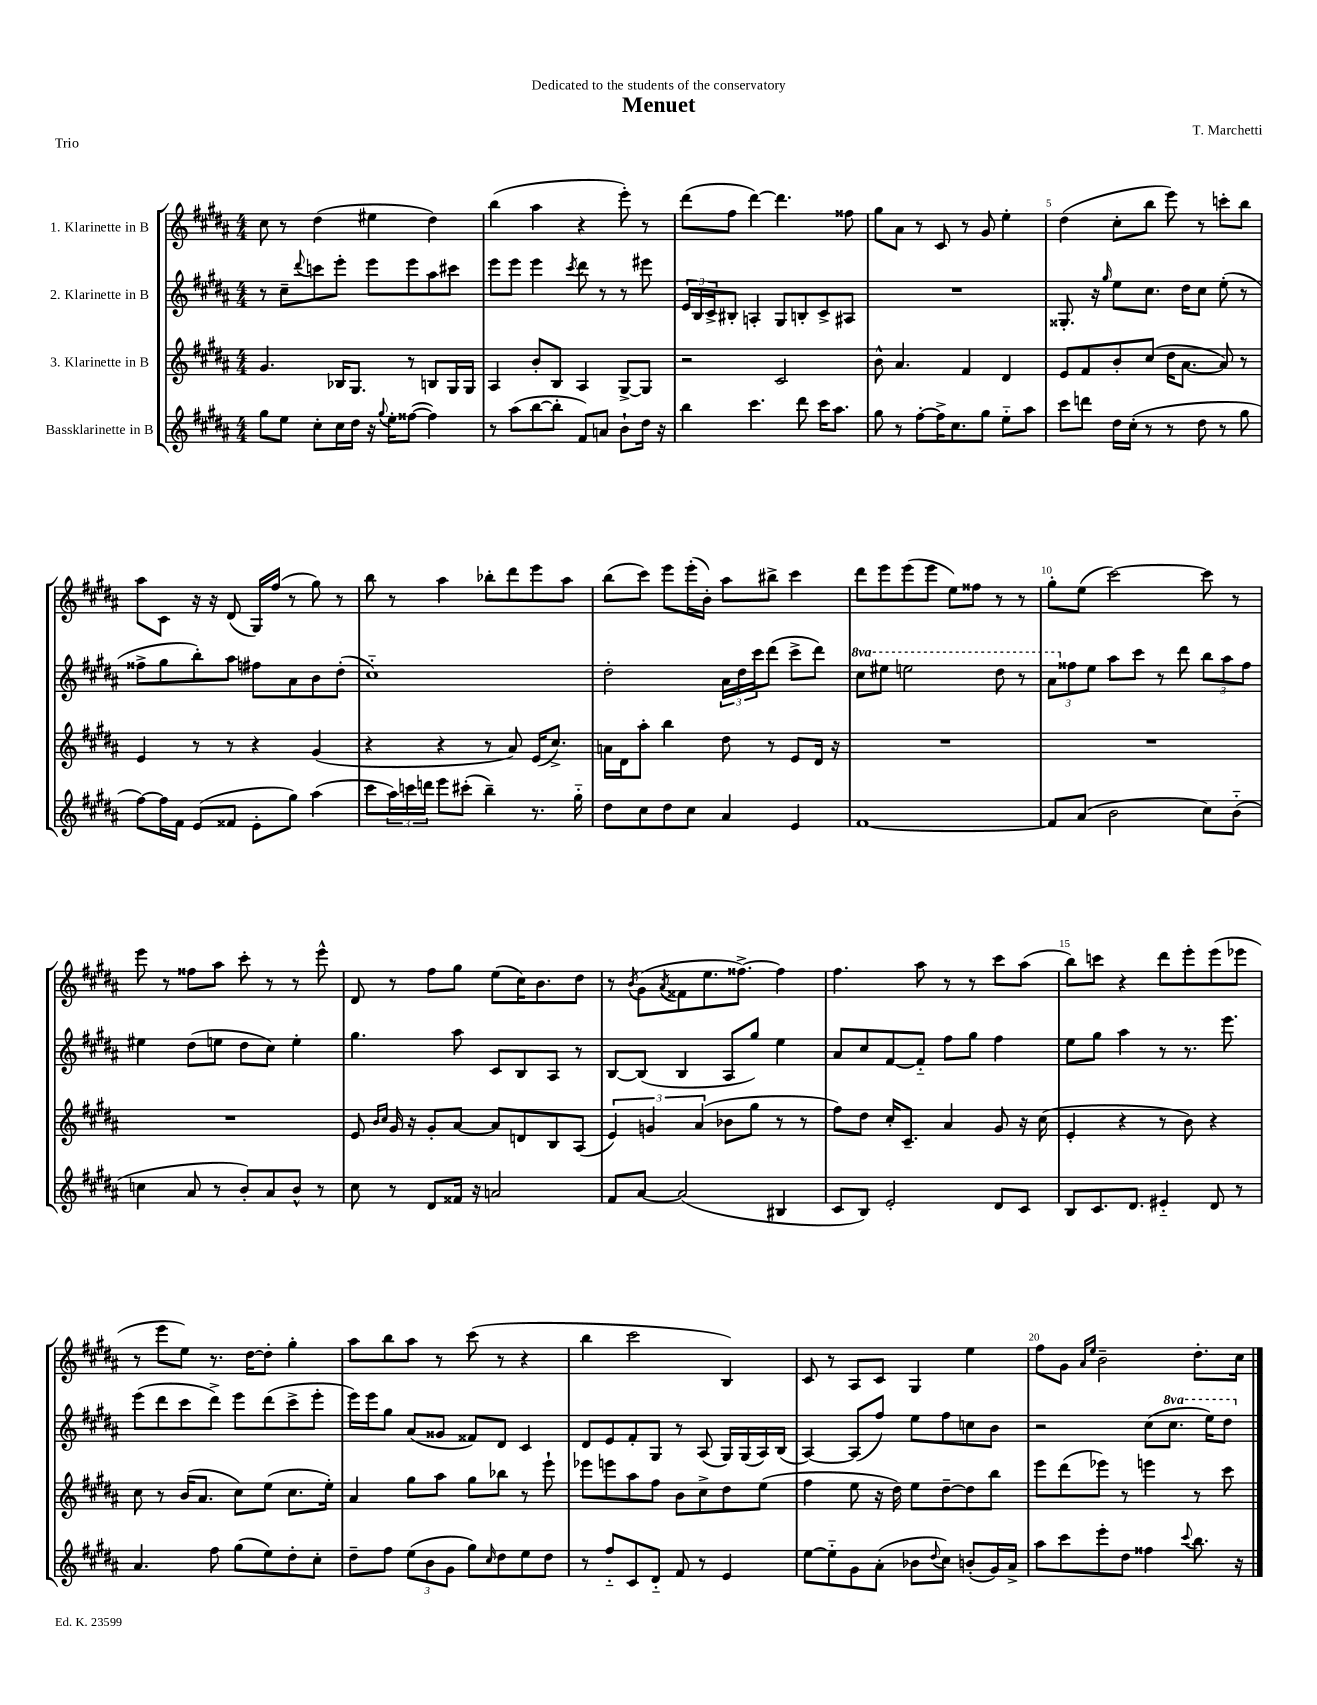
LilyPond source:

\header { title = "Menuet" composer = "T. Marchetti" dedication = "Dedicated to the students of the conservatory" piece = "Trio" }
<<
\new StaffGroup <<
\new Staff = "s0" \with { instrumentName = "1. Klarinette in B" } {
    \clef treble \key b \major \numericTimeSignature \time 4/4
    cis''8 r8 dis''4( eis''4 dis''4) |
    b''4( ais''4 r4 e'''8-.) r8 |
    dis'''8( fis''8 dis'''4~) dis'''4. fisis''8 |
    gis''8 ais'8 r8 cis'8 r8 gis'8 e''4-. |
    dis''4( cis''8-. b''8 e'''8) r8 c'''8-. b''8 |
    ais''8 cis'8 r16 r16 dis'8( gis16) fis''16( r8 gis''8) r8 |
    b''8 r8 ais''4 bes''8-. dis'''8 e'''8 ais''8 |
    b''8( cis'''8) e'''8 e'''16-.( b'16-.) ais''8 bis''8-> cis'''4 |
    dis'''8 e'''8 e'''8( e'''8 e''8) fisis''8 r8 r8 |
    gis''8-. e''8( cis'''2~) cis'''8 r8 |
    e'''8 r8 fisis''8 ais''8 cis'''8-. r8 r8 e'''8-^ |
    dis'8 r8 fis''8 gis''8 e''8( cis''16) b'8. dis''8 |
    r8 \acciaccatura { b'8 } gis'8( \acciaccatura { ais'8 } fisis'8 e''8. fisis''8.~->) fisis''4 |
    fis''4. ais''8 r8 r8 cis'''8 ais''8( |
    b''8) c'''8 r4 dis'''8 e'''8-. e'''8( ees'''8 |
    r8 e'''8 e''8) r8. dis''16~ dis''8-. gis''4-. |
    ais''8 b''8 ais''8 r8 cis'''8( r8 r4 |
    b''4 cis'''2 b4) |
    cis'8 r8 ais8 cis'8 gis4 e''4 |
    fis''8 gis'8 \grace { ais'16 e''16 } b'2-- dis''8.-. cis''16 \bar "|." |
}
\new Staff = "s1" \with { instrumentName = "2. Klarinette in B" } {
    \clef treble \key b \major \numericTimeSignature \time 4/4 \set Staff.ottavationMarkups = #ottavation-simple-ordinals
    r8 cis''8-- \appoggiatura { dis'''8 } c'''8 e'''8-. e'''8 e'''8 ais''8 cis'''8 |
    e'''8 e'''8 e'''4 \acciaccatura { cis'''8 } dis'''8 r8 r8 eis'''8 |
    \tuplet 3/2 { e'16 b16 cis'16-> } bis8-. a4-. gis8 b8-. cis'8-> ais8 |
    R1 |
    gisis8.-. r16 \grace { gis''16 } e''8 cis''8. dis''16 cis''8 e''8-.( r8 |
    fisis''8-> gis''8 b''8-.) ais''8 fis''8 ais'8 b'8 dis''8-.( |
    cis''1-_) |
    dis''2-. \tuplet 3/2 { ais'16 dis''16 cis'''16 } dis'''8( cis'''8-> dis'''8) |
    \ottava #1 cis'''8 eis'''8 e'''2 dis'''8 r8 |
    \tuplet 3/2 { ais''8 \ottava #0 fisis''8 e''8 } ais''8 cis'''8 r8 dis'''8 \tuplet 3/2 { b''8 ais''8 fisis''8 } |
    eis''4 dis''8( e''8 dis''8 cis''8) e''4-. |
    gis''4. ais''8 cis'8 b8 ais8 r8 |
    b8~ b8( b4 ais8 gis''8) e''4 |
    ais'8 cis''8 fis'8~ fis'8-_ fis''8 gis''8 fis''4 |
    e''8 gis''8 ais''4 r8 r8. e'''8. |
    e'''8( dis'''8 cis'''8 dis'''8->) e'''8 dis'''8( cis'''8-> e'''8-. |
    e'''16) e'''16 gis''8 ais'8( gisis'8 fisis'8) dis'8 cis'4 |
    dis'8 e'8 fis'8-. gis8 r8 ais8( gis16) gis16( ais16) b16( |
    ais4~) ais8( fis''8) e''8 fis''8 c''8 b'8 |
    r2 cis''8( \ottava #1 cis'''8. e'''16) dis'''8 \ottava #0 \bar "|." |
}
\new Staff = "s2" \with { instrumentName = "3. Klarinette in B" } {
    \clef treble \key b \major \numericTimeSignature \time 4/4
    gis'4. bes16 gis8. r8 b8 gis16 gis16 |
    ais4 b'8-. b8 ais4 gis8~-> gis8 |
    r2 cis'2 |
    b'8-^ ais'4. fis'4 dis'4 |
    e'8 fis'8 b'8-. cis''8( dis''16 ais'8.~ ais'8) r8 |
    e'4 r8 r8 r4 gis'4( |
    r4 r4 r8 ais'8) e'16( cis''8.->) |
    a'16 dis'16 ais''8-. b''4 dis''8 r8 e'8 dis'16 r16 |
    R1 |
    R1 |
    R1 |
    e'8 \grace { b'16 cis''16 } gis'16 r16 gis'8-. ais'8~ ais'8 d'8 b8 ais8( |
    \tuplet 3/2 { e'4) g'4 ais'4( } bes'8 gis''8 r8 r8 |
    fis''8) dis''8 cis''16-. cis'8.-- ais'4 gis'8 r16 cis''16( |
    e'4-. r4 r8 b'8) r4 |
    cis''8 r8 b'16( ais'8. cis''8) e''8( cis''8. e''16-.) |
    ais'4 gis''8 ais''8 gis''8 bes''8 r8 e'''8-! |
    ees'''8 e'''8 ais''8 fis''8 b'8 cis''8-> dis''8 e''8( |
    fis''4 e''8 r16 dis''16) e''8 dis''8~-- dis''8 b''8 |
    e'''8 dis'''8( ees'''8) r8 e'''4 r8 cis'''8 \bar "|." |
}
\new Staff = "s3" \with { instrumentName = "Bassklarinette in B" } {
    \clef treble \key b \major \numericTimeSignature \time 4/4
    gis''8 e''8 cis''8-. cis''16 dis''16 r16 \appoggiatura { gis''8 } e''16-. fisis''8~( fisis''4) |
    r8 ais''8( b''8~ b''8-. fis'8) a'8 b'8-! dis''16 r16 |
    b''4 cis'''4. dis'''8 cis'''16 ais''8. |
    gis''8 r8 fis''8~-. fis''16-> cis''8. gis''8 e''8-_ ais''8 |
    cis'''8 d'''8 dis''16 cis''16-.( r8 r8 dis''8 r8 gis''8 |
    fis''8~) fis''16 fis'16 e'8( fisis'8 e'8-. gis''8) ais''4( |
    cis'''8 \tuplet 3/2 { ais''16) c'''16 d'''16 } e'''8 cis'''8-.( b''4--) r8. gis''16-_ |
    dis''8 cis''8 dis''8 cis''8 ais'4 e'4 |
    fis'1~ |
    fis'8 ais'8( b'2 cis''8) b'8-_( |
    c''4 ais'8 r8 b'8-.) ais'8 b'8-^ r8 |
    cis''8 r8 dis'8 fisis'16 r16 a'2 |
    fis'8 ais'8~ ais'2( bis4 |
    cis'8 b8) e'2-. dis'8 cis'8 |
    b8 cis'8. dis'8. eis'4-_ dis'8 r8 |
    ais'4. fis''8 gis''8( e''8) dis''8-. cis''8-. |
    dis''8-- fis''8 \tuplet 3/2 { e''8( b'8 gis'8 } gis''8) \grace { cis''16 } dis''8 e''8 dis''8 |
    r8 fis''8-_ cis'8 dis'8-_ fis'8 r8 e'4 |
    e''8~ e''8-_ gis'8 ais'8-.( bes'8 \appoggiatura { dis''8 } cis''8) b'8-.( gis'16) ais'16-> |
    ais''8 cis'''8 e'''8-. dis''8 fisis''4 \appoggiatura { cis'''8 } b''8. r16 \bar "|." |
}
>>
>>
\layout { \context { \Score \override BarNumber.break-visibility = ##(#f #t #t) barNumberVisibility = #(every-nth-bar-number-visible 5) } }
